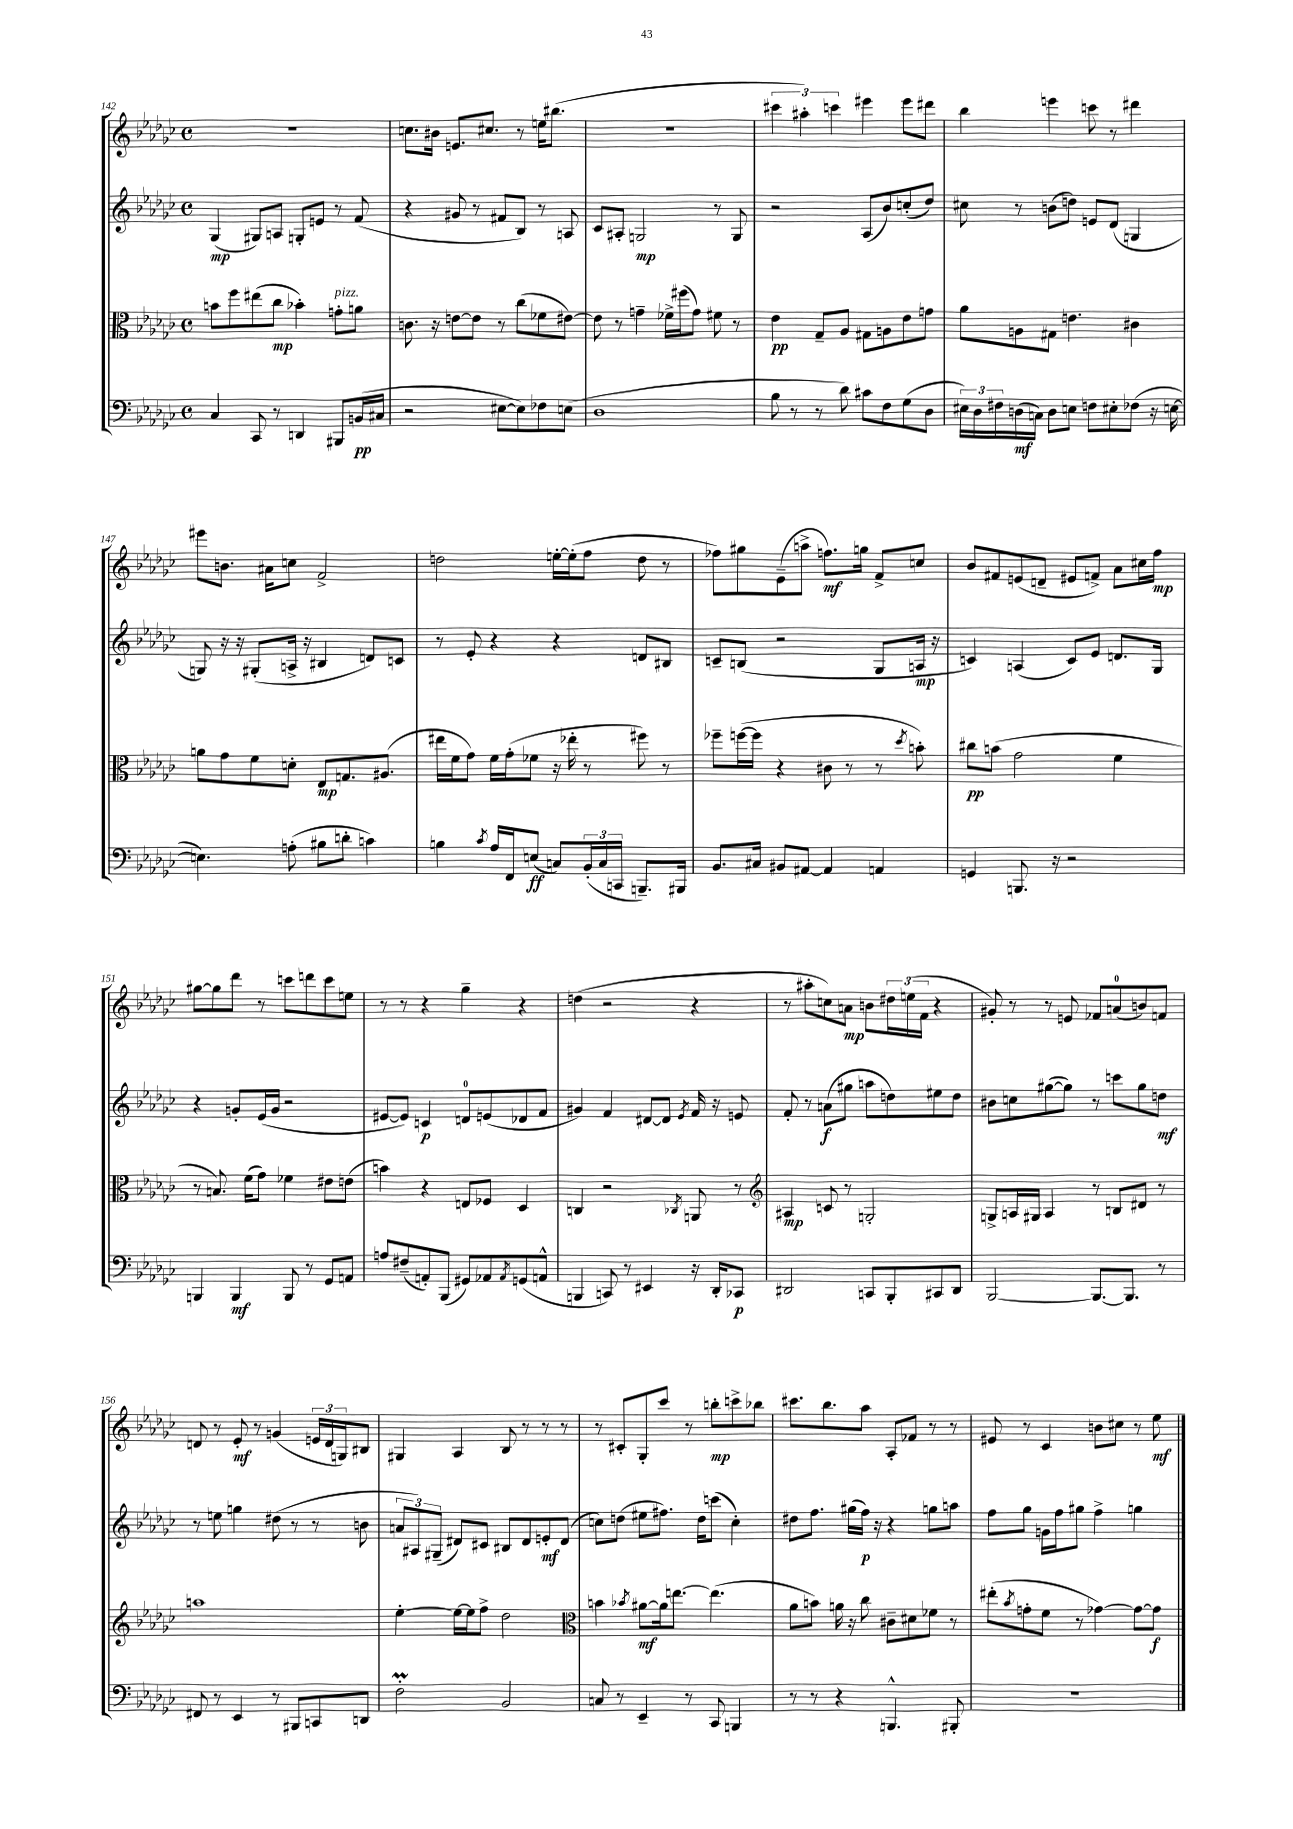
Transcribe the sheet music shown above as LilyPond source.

<<
\new StaffGroup <<
\new Staff = "s0" {
    \clef treble \key ges \major \defaultTimeSignature \time 4/4
    r1 |
    c''8. bis'16 e'8. cis''8. r8 e''16 bis''8.( |
    R1 |
    \tuplet 3/2 { cis'''4 ais''4-.) c'''4 } eis'''4 eis'''8 dis'''8 |
    bes''4 e'''4 c'''8 r8 dis'''4 |
    eis'''8 b'8. ais'16 c''8 f'2-> |
    d''2 e''16~-. e''16-.( f''8 d''8 r8 |
    fes''8) gis''8 ees'8--( a''8-> f''8.\mf) g''16 f'8-> c''8 |
    bes'8 fis'8 e'8( d'8-- eis'8 f'8->) aes'8 cis''16 f''16\mp |
    gis''8~ gis''8 des'''8 r8 c'''8 d'''8 c'''8 e''8 |
    r8 r8 r4 ges''4-- r4 |
    d''4( r2 r4 |
    r8 ais''8-. c''8) a'8\mp b'8 \tuplet 3/2 { dis''16 e''16( f'16 } r4 |
    gis'8-.) r8 r8 e'8 fes'8 a'8-0( b'8) f'8 |
    d'8 r8 ees'8-.\mf r8 g'4( \tuplet 3/2 { e'16 d'16 g16) } bis8 |
    gis4 aes4 bes8 r8 r8 r8 |
    r8 cis'8-. ges8-. ces'''8 r8 b''8-.\mp c'''8-> bes''8 |
    cis'''8. bes''8. aes''8 aes8-. fes'8 r8 r8 |
    eis'8 r8 ces'4 b'8 cis''8 r8 ees''8\mf \bar "|." |
}
\new Staff = "s1" {
    \clef treble \key ges \major \defaultTimeSignature \time 4/4
    ges4\mp( gis8) a8 g8-. e'8 r8 f'8( |
    r4 gis'8 r8 fis'8 bes8) r8 a8 |
    ces'8 ais8-. g2\mp r8 g8 |
    r2 aes8( bes'8) c''8-.( des''8) |
    cis''8 r8 b'8( d''8) e'8 des'8( g4 |
    g8) r16 r16 gis8-.( a16-> r16 bis4 d'8) c'8 |
    r8 ees'8-. r4 r4 d'8 bis8 |
    c'8-- b8( r2 ges8 a16\mp r16 |
    c'4) a4( c'8) ees'8 d'8. ges16 |
    r4 g'8-. ees'16( g'16 r2 |
    eis'8~ eis'8) c'4\p d'8-0 e'8( des'8 f'8 |
    gis'4) f'4 dis'8~ dis'8 \acciaccatura { ees'8 } f'16 r16 e'8 |
    f'8-. r8 a'8\f( gis''8 a''8 d''8) eis''8 d''8 |
    bis'8 c''8 gis''8~( gis''8) r8 c'''8 gis''8 d''8\mf |
    r8 e''8 g''4 dis''8( r8 r8 b'8 |
    \tuplet 3/2 { a'8 ais8) gis8--( } dis'8) cis'8 bis8 dis'8 e'8-.\mf dis'8( |
    c''8) d''8( eis''8 fis''8.) d''16 c'''8( c''4-.) |
    dis''8 f''8. gis''16( f''16\p) r16 r4 g''8 a''8 |
    f''8 ges''8 g'16 f''16 gis''8 f''4-> g''4 \bar "|." |
}
\new Staff = "s2" {
    \clef alto \key ges \major \defaultTimeSignature \time 4/4
    b'8 f''8 eis''8( ces''8\mp bes'4-.) g'8-.^\markup { \italic "pizz." } a'8 |
    c'8. r16 e'8~ e'8 r8 ces''8( fes'8 eis'8~) |
    eis'8 r8 g'4-- fes'16-> fis''16( g'8) fis'8 r8 |
    ees'4\pp ges8-- aes8 gis8 a8 ees'8 g'8 |
    aes'8 a8 gis8 e'4. cis'4 |
    a'8 ges'8 f'8 d'8-. ees8\mp g8. ais8.( |
    eis''16 f'16 ges'8) f'16 ges'16-.( fes'8 r16 ees''16-. r8 fis''8) r8 |
    fes''8-- f''16~( f''16 r4 cis'8 r8 r8 \acciaccatura { des''8 } b'8-.) |
    cis''8\pp b'8( ges'2 f'4 |
    r8 b8.) f'16( ges'8) fes'4 eis'8 e'8( |
    b'4) r4 e8 fes8 des4 |
    c4 r2 \acciaccatura { ces8 } a,8 r8 |
    \clef treble ais4\mp c'8 r8 g2-. |
    g8-> a16 gis16 a4 r8 b8 dis'8 r8 |
    a''1 |
    ees''4~-. ees''16~ ees''16 f''8-> des''2 |
    \clef alto b'4 \acciaccatura { bes'8 } ais'8~\mf ais'16 e''8.~ e''4.( |
    aes'8 b'8) a'16 r16 ces''8 cis'8-- dis'8 fes'8 r8 |
    eis''8-.( \acciaccatura { bes'8 } g'8-. f'8 r8 ges'4~) ges'8~ ges'8\f \bar "|." |
}
\new Staff = "s3" {
    \clef bass \key ges \major \defaultTimeSignature \time 4/4
    ces4 ces,8 r8 d,4 bis,,8 b,16\pp( cis16 |
    r2 eis8~ eis8) fes8 e8( |
    des1 |
    bes8 r8 r8 des'8) cis'8 f8 ges8( des8 |
    \tuplet 3/2 { eis16) des16 fis16 } d16\mf( c16) d8 e8 f8 eis8-. fes8( r16 e16~ |
    e4.) a8-.( bis8 d'8-. c'4) |
    b4 \acciaccatura { ces'8 } aes16 f,16 e8\ff( c8) \tuplet 3/2 { bes,16-.( c16 c,16 } b,,8.--) bis,,16 |
    bes,8. cis16 bis,8 ais,8~ ais,4 a,4 |
    g,4 b,,8. r16 r2 |
    b,,4 b,,4\mf b,,8 r8 ges,8 a,8 |
    a8 fis8--( a,8-.) bes,,8( gis,8) aes,8 \acciaccatura { aes,8 } g,8( a,8-^ |
    b,,4 c,8) r8 eis,4 r16 des,16-. ces,8\p |
    dis,2 c,8 bes,,8-. cis,8 dis,8 |
    bes,,2~ bes,,8.~ bes,,8. r8 |
    fis,8 r8 ees,4 r8 bis,,8 c,8 d,8 |
    f2-.\prall bes,2 |
    c8 r8 ees,4-- r8 ces,8 b,,4 |
    r8 r8 r4 b,,4.-^ bis,,8-. |
    R1 \bar "|." |
}
>>
>>
\layout { \context { \Score currentBarNumber = #142 } }
